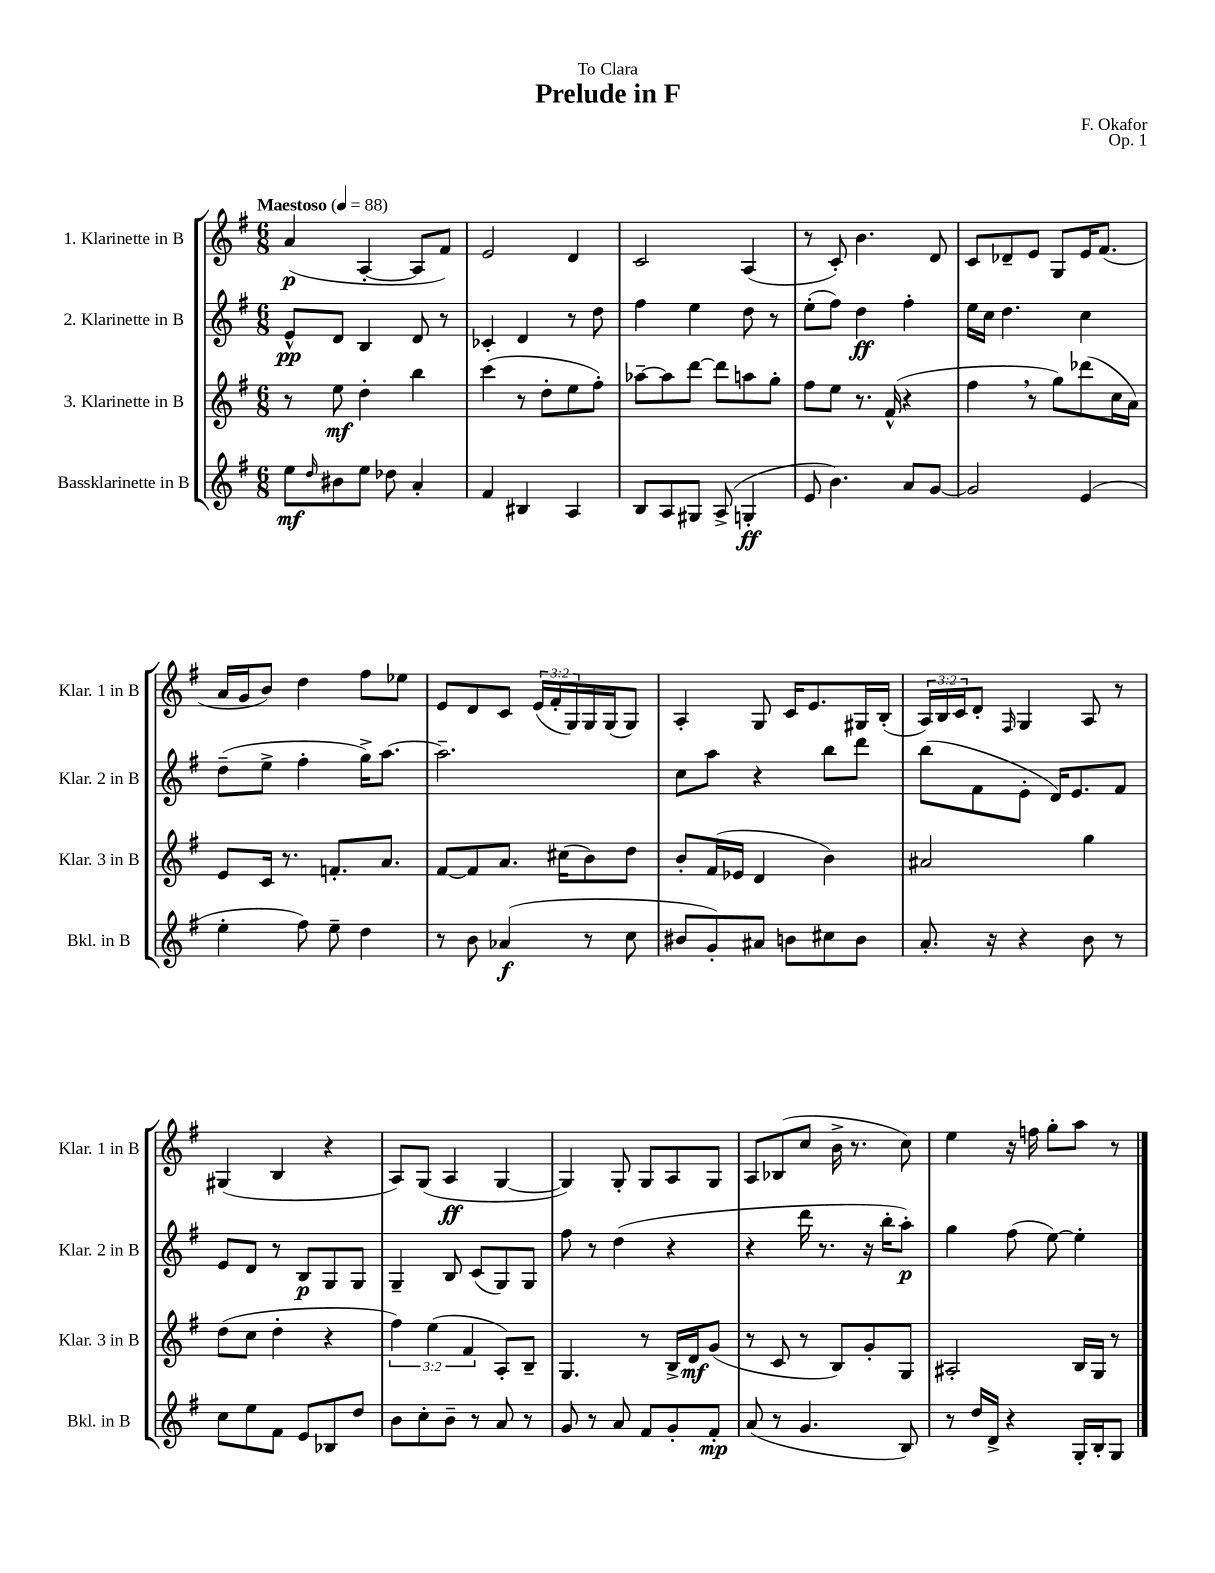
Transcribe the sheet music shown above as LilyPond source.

\header { title = "Prelude in F" composer = "F. Okafor" dedication = "To Clara" opus = "Op. 1" }
<<
\new StaffGroup <<
\new Staff = "s0" \with { instrumentName = "1. Klarinette in B" shortInstrumentName = "Klar. 1 in B" } {
    \clef treble \key g \major \numericTimeSignature \time 6/8 \override Staff.TupletNumber.text = #tuplet-number::calc-fraction-text \tempo "Maestoso" 4 = 88
    a'4\p( a4~-. a8 fis'8) |
    e'2 d'4 |
    c'2 a4( |
    r8 c'8-.) b'4. d'8 |
    c'8 des'8-- e'8 g8 e'16 fis'8.( |
    a'16 g'16 b'8) d''4 fis''8 ees''8 |
    e'8 d'8 c'8 \tuplet 3/2 { e'16( fis'16-. g16) } g16 g16( g8) |
    a4-. g8 c'16 e'8. gis16 b16-.( |
    \tuplet 3/2 { a16) b16 c'16 } d'8-. \grace { fis16 } g4 a8 r8 |
    gis4( b4 r4 |
    a8) g8( a4\ff g4~ |
    g4) g8-. g8 a8 g8 |
    a8 bes8( c''8 b'16-> r8. c''8) |
    e''4 r16 f''16 g''8-. a''8 r8 \bar "|." |
}
\new Staff = "s1" \with { instrumentName = "2. Klarinette in B" shortInstrumentName = "Klar. 2 in B" } {
    \clef treble \key g \major \numericTimeSignature \time 6/8
    e'8-^\pp d'8 b4 d'8 r8 |
    ces'4-. d'4 r8 d''8 |
    fis''4 e''4 d''8 r8 |
    e''8-.( fis''8) d''4\ff fis''4-. |
    e''16 c''16 d''4. c''4 |
    d''8--( e''8-> fis''4-. g''16->) a''8.~ |
    a''2.-- |
    c''8 a''8 r4 b''8 d'''8 |
    b''8( fis'8 e'8-. d'16) e'8. fis'8 |
    e'8 d'8 r8 b8\p g8 g8 |
    g4-- b8 c'8( g8) g8 |
    fis''8 r8 d''4( r4 |
    r4 d'''16 r8. r16 b''16-. a''8-.\p) |
    g''4 fis''8( e''8~) e''4-. \bar "|." |
}
\new Staff = "s2" \with { instrumentName = "3. Klarinette in B" shortInstrumentName = "Klar. 3 in B" } {
    \clef treble \key g \major \numericTimeSignature \time 6/8 \override Staff.TupletNumber.text = #tuplet-number::calc-fraction-text
    r8 e''8\mf d''4-. b''4 |
    c'''4( r8 d''8-. e''8 fis''8-.) |
    aes''8~-- aes''8 d'''8~ d'''8 a''8 g''8-. |
    fis''8 e''8 r8. fis'16-^( r4 |
    fis''4 \breathe r8 g''8) des'''8( c''16 a'16) |
    e'8 c'16 r8. f'8.-. a'8. |
    fis'8~ fis'8 a'8. cis''16( b'8) d''8 |
    b'8-. fis'16( ees'16 d'4 b'4) |
    ais'2 g''4 |
    d''8( c''8 d''4-. r4 |
    \tuplet 3/2 { fis''4) e''4( fis'4 } a8-.) b8-- |
    g4. r8 b16-> d'16\mf g'8( |
    r8 c'8 r8 b8) g'8-. g8 |
    ais2-. b16 g16 r8 \bar "|." |
}
\new Staff = "s3" \with { instrumentName = "Bassklarinette in B" shortInstrumentName = "Bkl. in B" } {
    \clef treble \key g \major \numericTimeSignature \time 6/8
    e''8\mf \grace { d''16 } bis'8 e''8 des''8 a'4-. |
    fis'4 bis4 a4 |
    b8 a8 gis8 a8->( g4-.\ff |
    e'8 b'4.) a'8 g'8~ |
    g'2 e'4( |
    e''4-. fis''8) e''8-- d''4 |
    r8 b'8 aes'4\f( r8 c''8 |
    bis'8 g'8-.) ais'8 b'8 cis''8 b'8 |
    a'8.-. r16 r4 b'8 r8 |
    c''8 e''8 fis'8 e'8 bes8 d''8 |
    b'8 c''8-. b'8-- r8 a'8 r8 |
    g'8 r8 a'8 fis'8 g'8-. fis'8-.\mp |
    a'8( r8 g'4. b8) |
    r8 d''16 d'16-> r4 g16-. b16-. g8 \bar "|." |
}
>>
>>
\layout { \context { \Score \remove "Bar_number_engraver" } }
